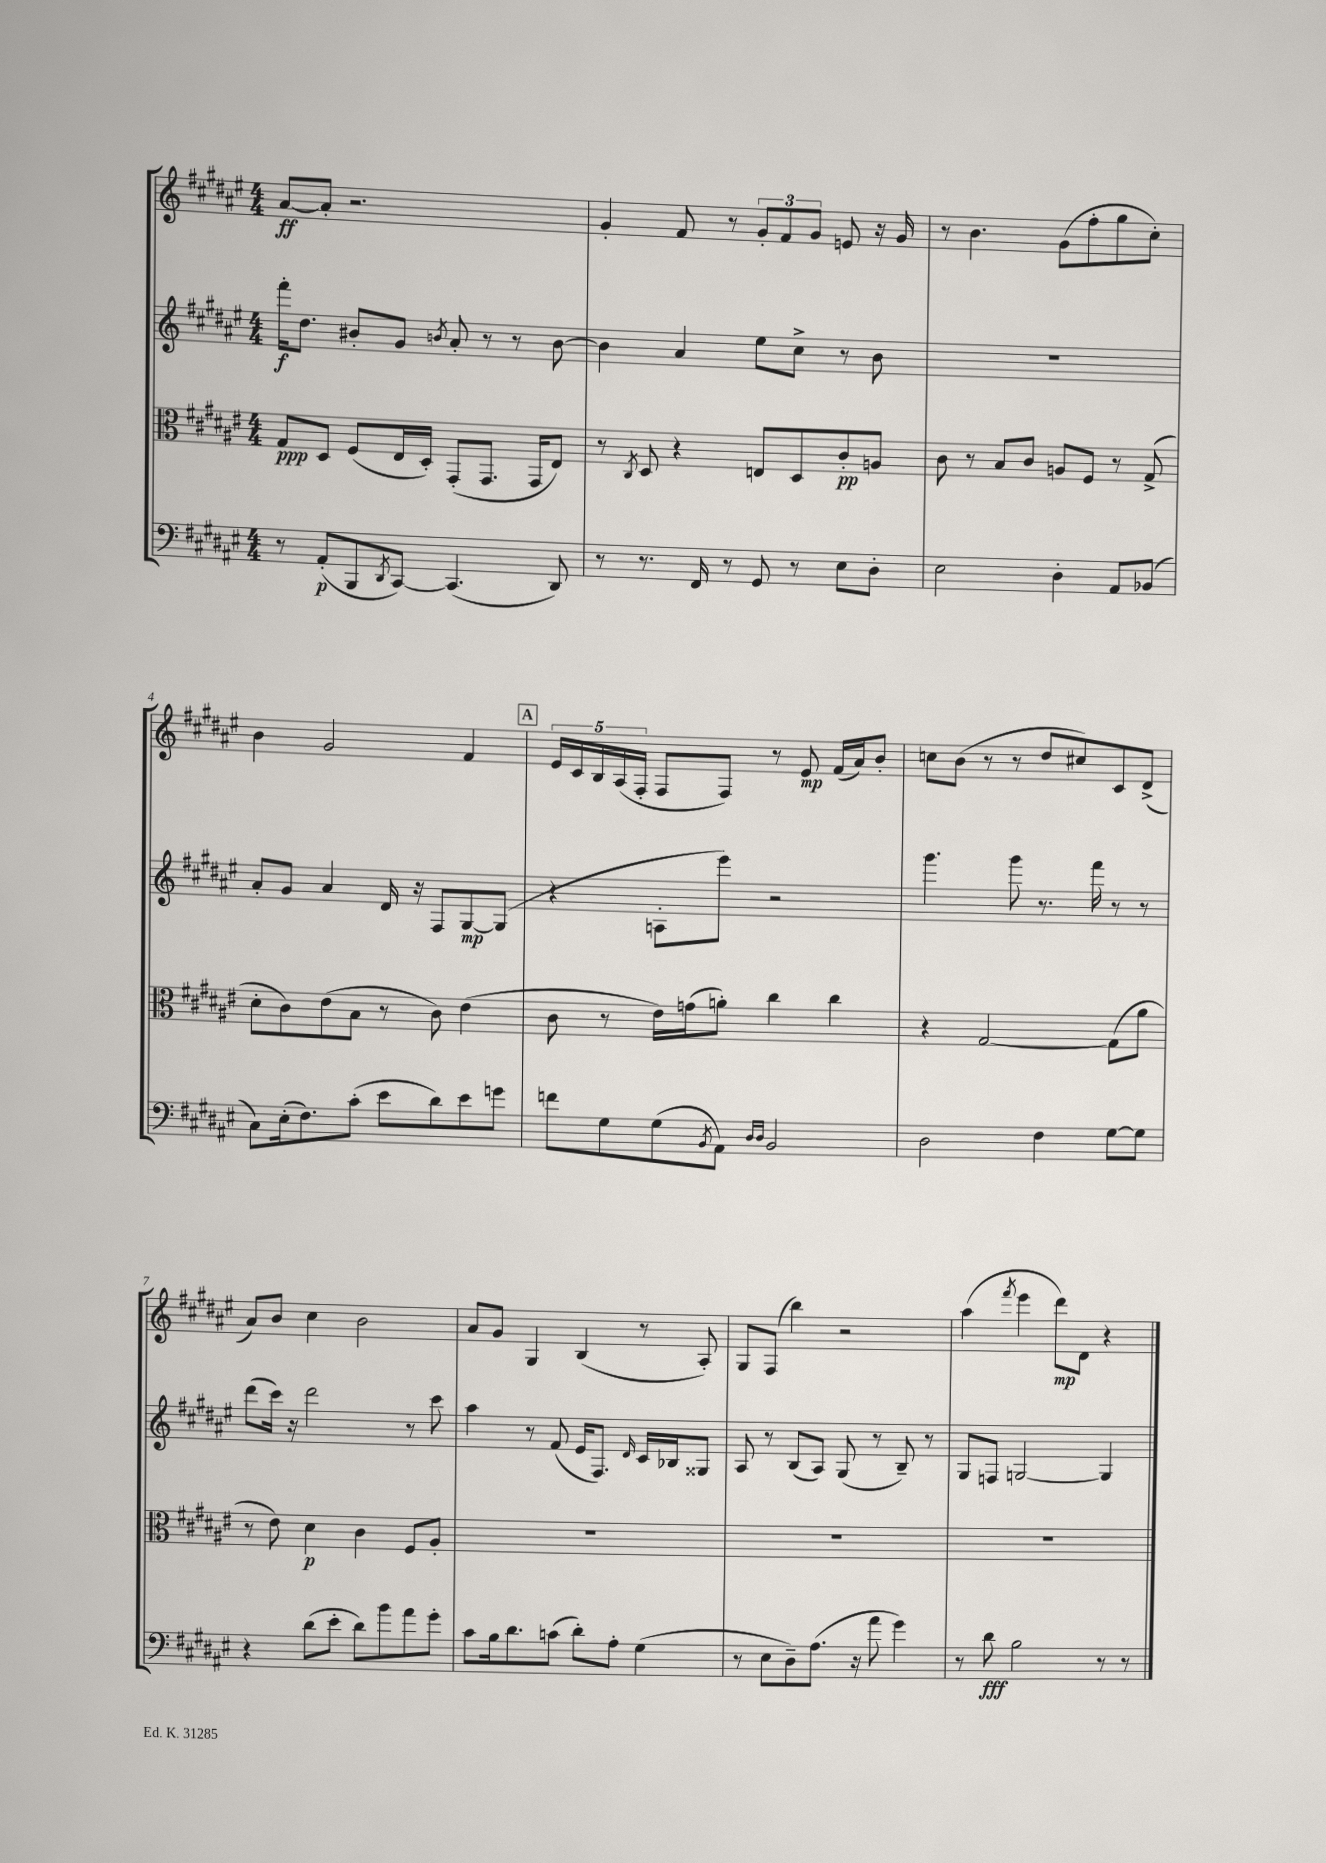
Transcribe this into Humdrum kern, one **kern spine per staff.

**kern	**kern	**kern	**kern
*staff4	*staff3	*staff2	*staff1
*clefF4	*clefC3	*clefG2	*clefG2
*k[f#c#g#d#a#e#]	*k[f#c#g#d#a#e#]	*k[f#c#g#d#a#e#]	*k[f#c#g#d#a#e#]
*M4/4	*M4/4	*M4/4	*M4/4
8r	8G#	16fff#'	[8a#
.	.	8.dd#	.
(8AA#'	8D#	.	8a#']
8BBB	(8F#	8b#'	2.r
8qDD#	.	.	.
[8CC#)	16E#	8g#	.
.	16D#')	.	.
.	.	8qb	.
(4.CC#]	(8GG#'	8a#'	.
.	8.GG#	8r	.
.	.	8r	.
.	16GG#	.	.
8DD#)	8E#)	[8b	.
=	=	=	=
8r	8r	4b]	4g#'
.	8qC#	.	.
8.r	8D#	.	.
.	4r	4a#	8f#
16FF#	.	.	.
8r	.	.	8r
8GG#	8E	8ee#	12g#'
.	.	.	12f#
8r	8D#	8cc#^	.
.	.	.	12g#
8E#	8c#'	8r	8e
8D#'	8A	8b	16r
.	.	.	16g#
=	=	=	=
2E#	8c#	1r	8r
.	8r	.	4.b
.	8B	.	.
.	8c#	.	.
4D#'	8A	.	(8g#
.	8F#	.	8ff#'
8AA#	8r	.	8gg#
(8BB-	(8G#^	.	8cc#')
=	=	=	=
8C#)	8d#'	8a#'	4b
(16E#'	8c#)	8g#	.
8.F#)	.	.	.
.	(8e#	4a#	2g#
(8c#'	8B	.	.
8e#	8r	16d#	.
.	.	16r	.
8d#)	8c#)	8F#	.
8e#	(4e#	[8G#	4f#
8g	.	(8G#]	.
=	=	=	=
8f	8c#	4r	20e#
.	.	.	20c#
.	.	.	20B
8G#	8r	.	.
.	.	.	(20A#
.	.	.	20F#'
(8G#	16e#)	8A'	8F#
.	(16g	.	.
8qBB	.	.	.
8AA#)	8a')	8eee#)	8F#)
16qqD#	.	.	.
16qqD#	.	.	.
2BB	4cc#	2r	8r
.	.	.	8e#
.	4cc#	.	(16f#
.	.	.	16a#)
.	.	.	8b'
=	=	=	=
2D#	4r	4.ggg#	8cc
.	.	.	(8b
.	[2G#	.	8r
.	.	8ggg#	8r
4F#	.	8.r	8dd#
.	.	.	8cc#)
.	.	16fff#	.
[8G#	(8G#]	8r	8c#
8G#]	8a#	8r	(8d#^
=	=	=	=
4r	8r	(8ddd#	8a#)
.	8e#)	16ccc#)	8b
.	.	16r	.
(8d#	4d#	2ddd#	4cc#
8e#'	.	.	.
8d#)	4c#	.	2b
8b	.	.	.
8a#	8F#	8r	.
8g#'	8A#'	8ccc#	.
=	=	=	=
8c#	1r	4aa#	8a#
16B	.	.	8g#
8.d#	.	.	.
.	.	8r	4G#
(8c	.	(8f#	.
8d#')	.	16e#	(4B
.	.	8.F#)	.
8A#'	.	.	.
.	.	16qqd#	.
(4G#	.	16c#	8r
.	.	16B-	.
.	.	8G##	8A#')
=	=	=	=
8r	1r	8A#	8G#
8E#	.	8r	(8F#
8D#~)	.	(8B	4bb)
(8.A#	.	8A#)	.
.	.	(8G#	2r
16r	.	.	.
8a#	.	8r	.
4g#)	.	8B~)	.
.	.	8r	.
=	=	=	=
8r	1r	8G#	(4aa#
8d#	.	8F	.
.	.	.	8qfff#
2B	.	[2G	4eee#
.	.	.	8ddd#)
.	.	.	8d#
8r	.	4G]	4r
8r	.	.	.
==	==	==	==
*-	*-	*-	*-
